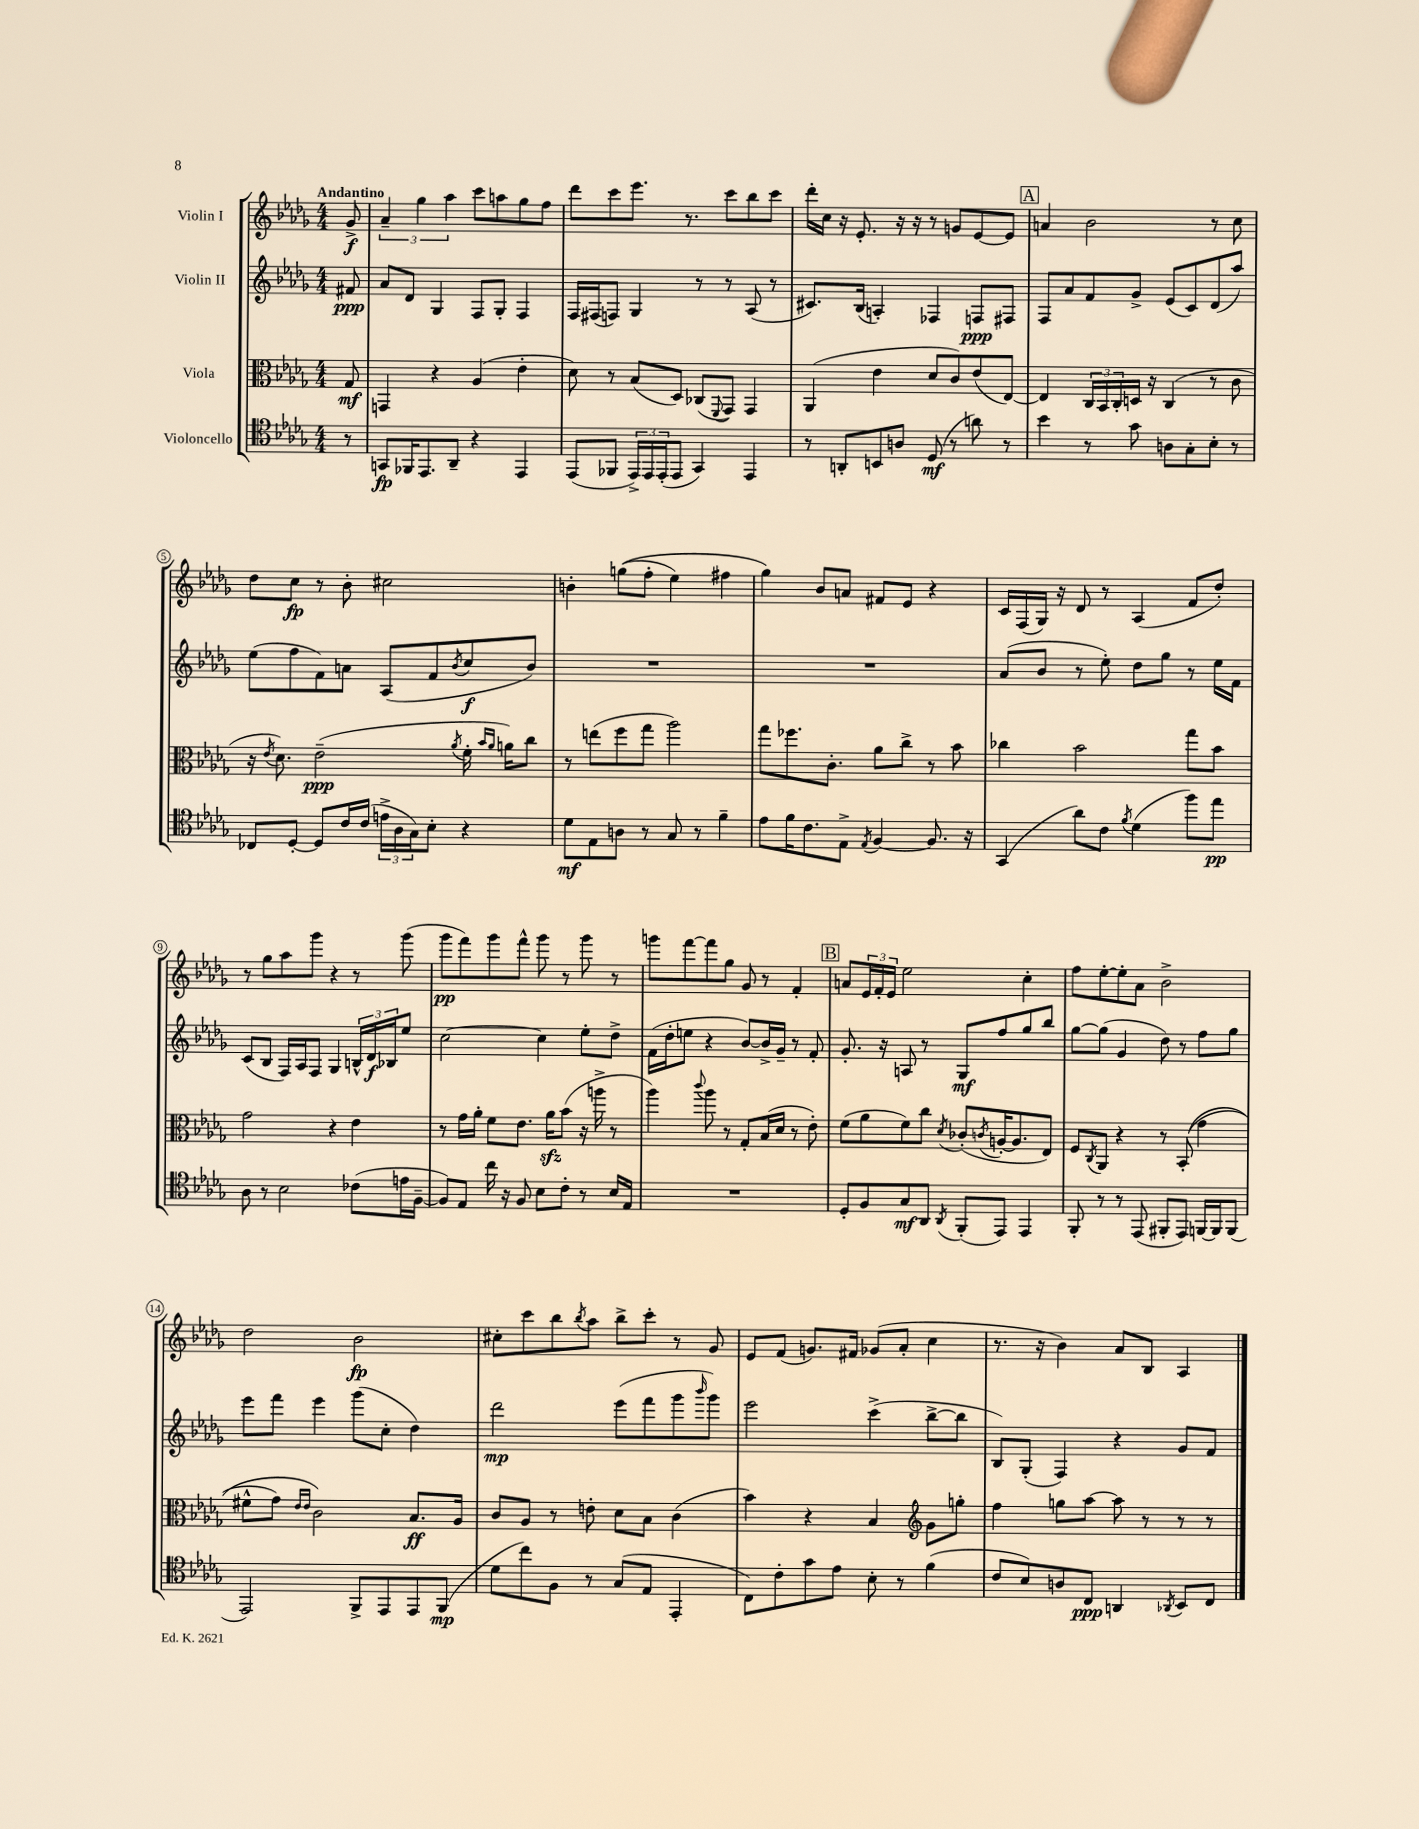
<<
\new StaffGroup <<
\new Staff = "s0" \with { instrumentName = "Violin I" } {
    \clef treble \key des \major \numericTimeSignature \time 4/4 \partial 8 \tempo "Andantino"
    ges'8->\f |
    \tuplet 3/2 { aes'4-- ges''4 aes''4 } c'''8 a''8 ges''8 f''8 |
    des'''8 c'''8 ees'''8. r8. c'''8 bes''8 c'''8 |
    des'''16-. c''16 r16 ees'8.-. r16 r16 r8 g'8 ees'8~ ees'8 |
    \mark \markup { \box "A" } a'4 bes'2 r8 c''8 |
    des''8 c''8\fp r8 bes'8-. cis''2 |
    b'4-. g''8(\( f''8-. ees''4) fis''4 |
    ges''4\) bes'8 a'8 fis'8 ees'8 r4 |
    c'16 f16( ges16) r16 des'8 r8 aes4( f'8 des''8-.) |
    r8 ges''8 aes''8 ges'''8 r4 r8 ges'''8( |
    ges'''8\pp f'''8) ges'''8 f'''8-^ ges'''8 r8 ges'''8 r8 |
    g'''8 f'''8~ f'''8 ges''8 ges'8 r8 f'4-. |
    \mark \markup { \box "B" } a'8 \tuplet 3/2 { ees'16 f'16-. ees'16 } ees''2 c''4-. |
    f''8 ees''8~-. ees''8-. aes'8 bes'2-> |
    des''2 bes'2\fp |
    cis''8-. c'''8 bes''8 \acciaccatura { bes''8 } aes''8 bes''8-> c'''8-. r8 ges'8 |
    ees'8 f'8( g'8.) fis'16 ges'8( aes'8-. c''4 |
    r8. r16 bes'4) aes'8 bes8 aes4 \bar "|." |
}
\new Staff = "s1" \with { instrumentName = "Violin II" } {
    \clef treble \key des \major \numericTimeSignature \time 4/4 \partial 8
    fis'8\ppp |
    aes'8 des'8 ges4 f8 ges8-. f4 |
    f16 fis16( f8) ges4 r8 r8 aes8( r8 |
    cis'8.) bes16( a4-.) fes4 f8\ppp fis8 |
    \mark \markup { \box "A" } f8 aes'8 f'8 ges'8-> ees'8( c'8) des'8( aes''8) |
    ees''8( f''8 f'8) a'8 aes8( f'8 \acciaccatura { bes'8 } c''8\f bes'8) |
    R1 |
    R1 |
    aes'8( bes'8 r8 ees''8-.) des''8 ges''8 r8 ees''16 f'16 |
    c'8( bes8 f16) aes16 f8 ges4 \tuplet 3/2 { b16-^ des'16\f bes16 } ees''8 |
    c''2~ c''4 ees''8-. des''8-> |
    f'16( des''16-. e''8 r4 bes'8~) bes'16-> ges'16-- r8 f'8-. |
    \mark \markup { \box "B" } ges'8.-. r16 a8 r8 ges8\mf f''8 ges''8 bes''8 |
    ges''8~ ges''8( ges'4 des''8) r8 f''8 ges''8 |
    ees'''8 f'''8 ees'''4 ges'''8( c''8-. des''4) |
    des'''2\mp ees'''8( f'''8 ges'''8 \grace { bes'''16 } ges'''8) |
    ees'''2 c'''4->( bes''8~-> bes''8 |
    bes8) ges8-.( f4) r4 ges'8 f'8 \bar "|." |
}
\new Staff = "s2" \with { instrumentName = "Viola" } {
    \clef alto \key des \major \numericTimeSignature \time 4/4 \partial 8
    ges8\mf |
    g,4 r4 aes4( ees'4-. |
    des'8) r8 bes8( des8) ces8( \appoggiatura { f,8 } ges,8) ges,4 |
    aes,4( ees'4 des'8 c'8) ees'8( ees8~) |
    \mark \markup { \box "A" } ees4 \tuplet 3/2 { c16 bes,16 c16-. } d16 r16 c4( r8 c'8 |
    r16 \acciaccatura { ees'8 } des'8.) ees'2--\ppp( \acciaccatura { aes'8 } f'16-. \grace { bes'16 aes'16 } a'16) c''8 |
    r8 e''8( f''8 ges''8 aes''2) |
    ges''8 fes''8. c'8.-. aes'8 c''8-> r8 bes'8 |
    ces''4 bes'2 ges''8 bes'8 |
    ges'2 r4 ees'4 |
    r8 ges'16 aes'16-. f'8 ees'8. aes'16\sfz bes'8( r16 a''16-> r8 |
    aes''4) \appoggiatura { c'''8 } aes''8 r8 ges8-. bes16( des'16 r8 ees'8-.) |
    \mark \markup { \box "B" } f'8( aes'8 f'8) c''8 \acciaccatura { des'8 } ces'8-.( \acciaccatura { c'8 } a16~-. a8. ees8) |
    f8 \acciaccatura { c8 } aes,8 r4 r8 bes,8-.(\( ges'4 |
    fis'8-^ ges'8) \grace { ees'16 ees'16 } c'2\) bes8.\ff aes16 |
    c'8 aes8 r8 e'8-. des'8 bes8 c'4( |
    bes'4) r4 bes4 \clef treble ges'8 g''8-. |
    f''4 g''8 aes''8~ aes''8 r8 r8 r8 \bar "|." |
}
\new Staff = "s3" \with { instrumentName = "Violoncello" } {
    \clef tenor \key des \major \numericTimeSignature \time 4/4 \partial 8
    r8 |
    g,8\fp fes,16 ees,8. aes,8-- r4 ees,4 |
    ees,8( fes,8 \tuplet 3/2 { ees,16->) ees,16 ees,16-.( } ees,8 ges,4) ees,4 |
    r8 a,8-. b,8 a8 des8\mf( r8 a'8) r8 |
    \mark \markup { \box "A" } bes'4 r8 ges'8 a8 ges8-. bes8-. r8 |
    ces8 des8~-. des8 c'16 c'16( \tuplet 3/2 { e'16-> aes16 ges16) } bes8-. r4 |
    des'8\mf ees8 a8 r8 ges8 r8 f'4-- |
    ees'8 f'16 c'8. ees8-> \acciaccatura { ees8 } f4~ f8. r16 |
    ges,4( aes'8) c'8 \acciaccatura { f'8 } des'4( f''8) ees''8\pp |
    aes8 r8 bes2 ces'8( e'16 f16~-- |
    f8) ees8 c''16 r16 f8 bes8 c'8-. r8 bes16 ees16 |
    R1 |
    \mark \markup { \box "B" } des8-. f8 ges8\mf aes,8 \acciaccatura { aes,8 } f,8-.( ees,8) ees,4 |
    f,8-. r8 r8 ees,8( fis,8-. ees,8) f,16~ f,16 f,8( |
    ees,2) f,8-> ees,8 ees,8 f,8\mp( |
    des'8 c''8) f8 r8 ges8( ees8 ees,4-. |
    c8) c'8-. ges'8 ees'8 bes8-. r8 f'4( |
    c'8 bes8) a8 c8\ppp a,4 \acciaccatura { aes,8 } bes,8 c8 \bar "|." |
}
>>
>>
\layout { \context { \Score \override BarNumber.stencil = #(make-stencil-circler 0.1 0.3 ly:text-interface::print) } }
